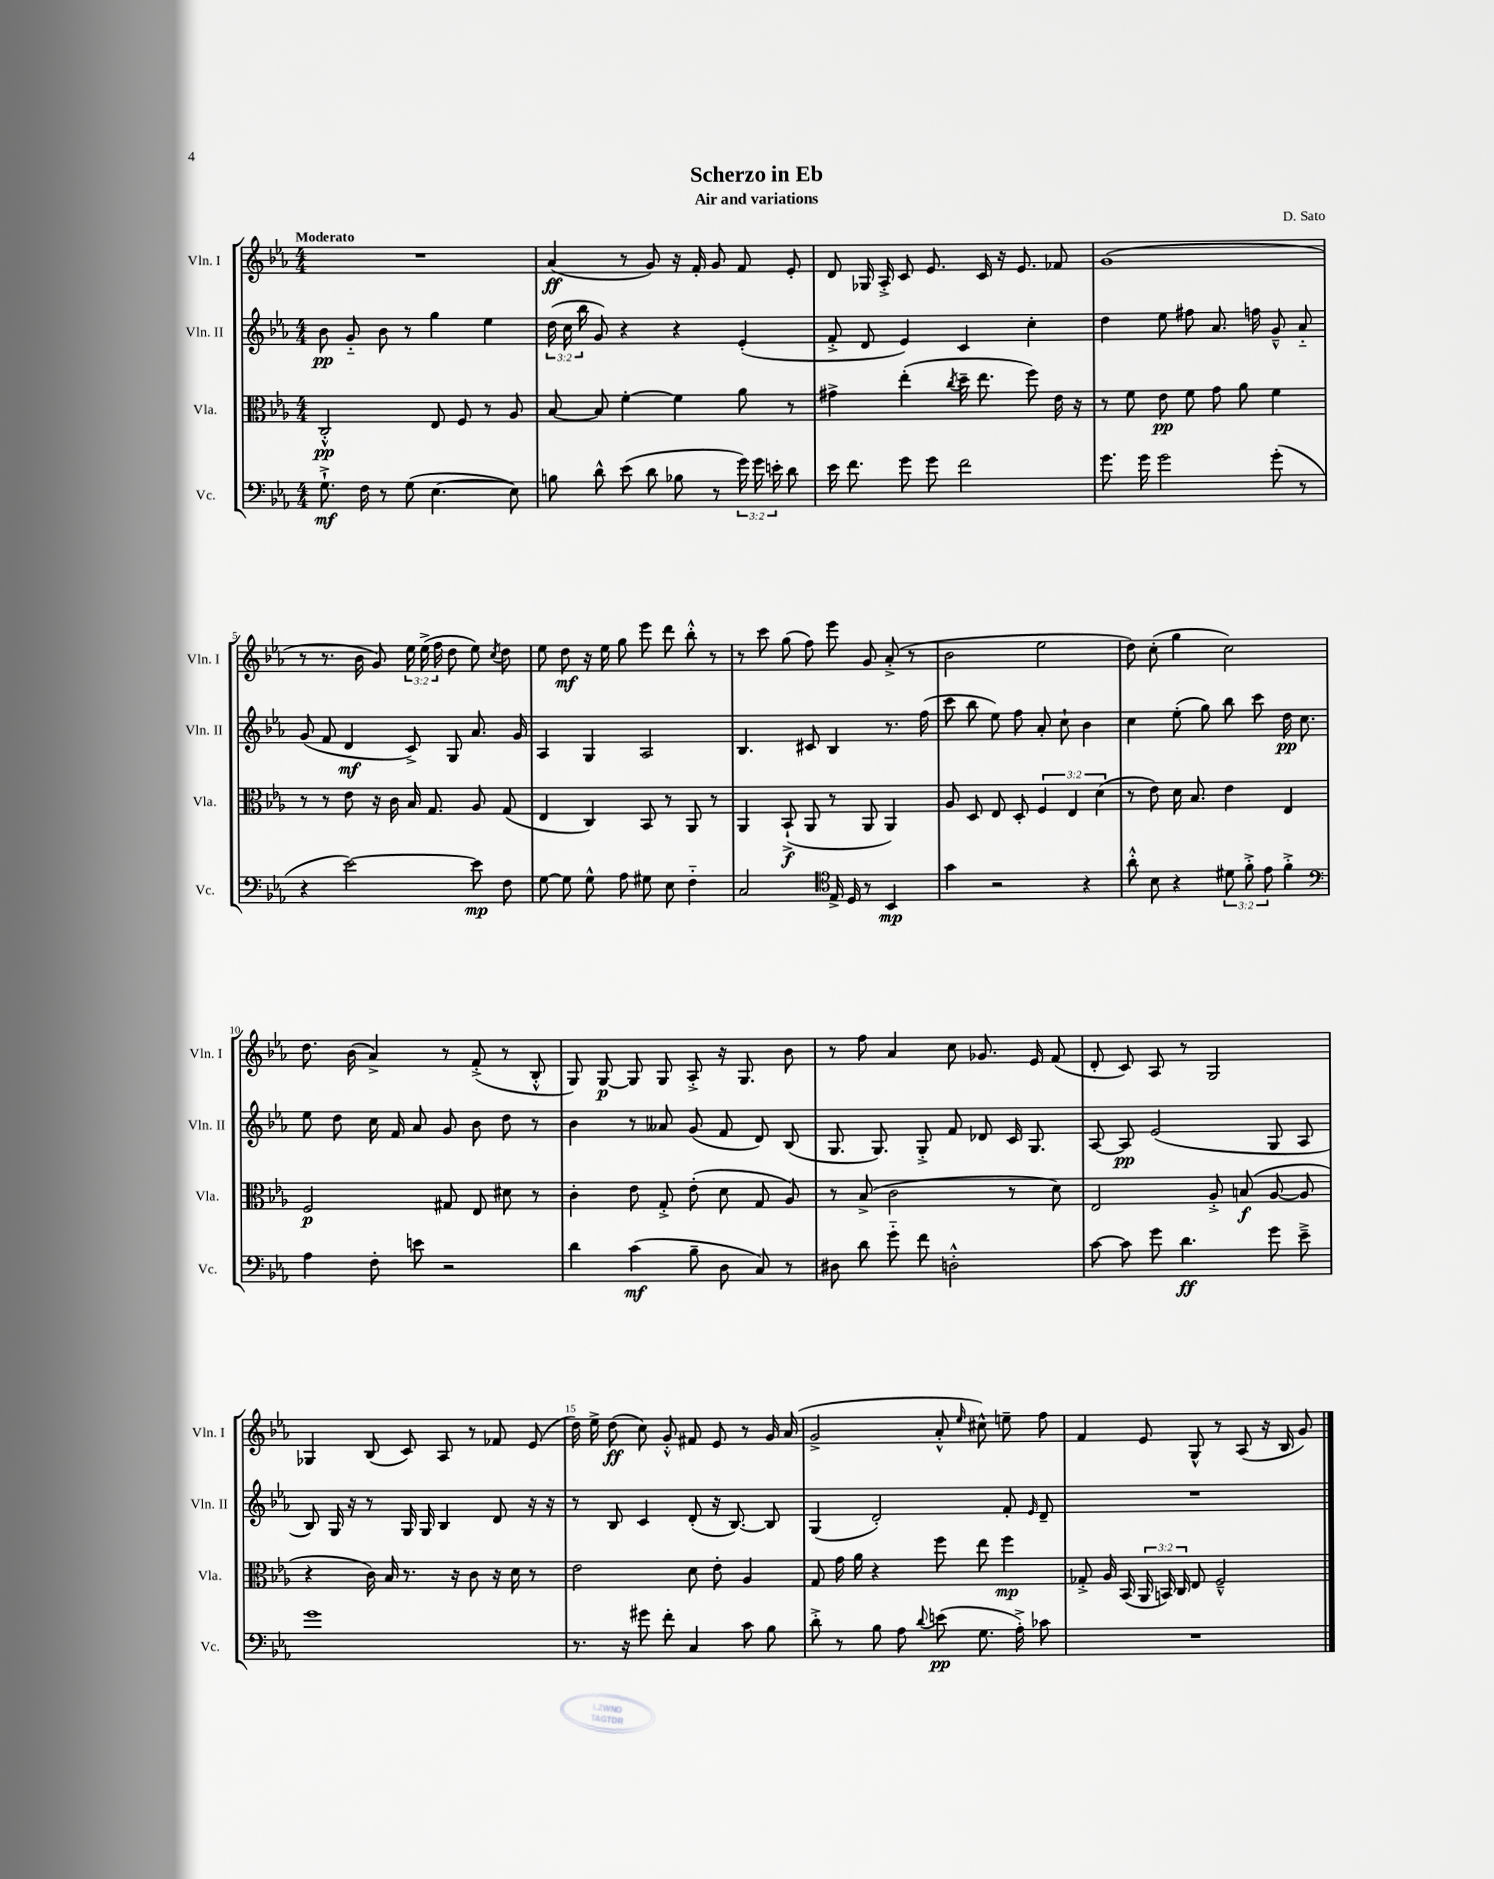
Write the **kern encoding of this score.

**kern	**dynam	**kern	**dynam	**kern	**dynam	**kern	**dynam
*part4	*part4	*part3	*part3	*part2	*part2	*part1	*part1
*staff4	*staff4	*staff3	*staff3	*staff2	*staff2	*staff1	*staff1
*I"Vc.	*	*I"Vla.	*	*I"Vln. II	*	*I"Vln. I	*
*I'Vc.	*	*I'Vla.	*	*I'Vln. II	*	*I'Vln. I	*
*clefF4	*	*clefC3	*	*clefG2	*	*clefG2	*
*k[b-e-a-]	*	*k[b-e-a-]	*	*k[b-e-a-]	*	*k[b-e-a-]	*
*M4/4	*	*M4/4	*	*M4/4	*	*M4/4	*
=1	=1	=1	=1	=1	=1	=1	=1
!	!	!	!	!	!	!LO:TX:a:B:t=Moderato	!
8.G`^\	mf	2C'^^/	pp	8b-\	pp	1r	.
.	.	.	.	8g/	.	.	.
16F\	.	.	.	.	.	.	.
8r	.	.	.	8b-\	.	.	.
(8G\	.	.	.	8r	.	.	.
[4.E-\	.	8E-/	.	4gg\	.	.	.
.	.	8F/	.	.	.	.	.
.	.	8r	.	4ee-\	.	.	.
8E-\])	.	8A-/	.	.	.	.	.
=2	=2	=2	=2	=2	=2	=2	=2
8Bn\	.	[8B-/	.	(24dd\	.	(4a-/	ff
.	.	.	.	24cc\	.	.	.
.	.	.	.	24bb-\	.	.	.
8d^^\	.	8B-/]	.	8g/)	.	.	.
(8e-\	.	[4f'\	.	4r	.	8r	.
8d\	.	.	.	.	.	8g/)	.
8B-X\	.	4f\]	.	4r	.	16r	.
.	.	.	.	.	.	16f'/	.
8r	.	.	.	.	.	8g/	.
24g\)	.	8a-\	.	(4e-'/	.	8f/	.
24g\	.	.	.	.	.	.	.
24en'\	.	.	.	.	.	.	.
8d\	.	8r	.	.	.	8e-'/	.
=3	=3	=3	=3	=3	=3	=3	=3
16e-\	.	4g#X^\	.	8f'^/	.	8d/	.
8.f\	.	.	.	.	.	.	.
.	.	.	.	8d/	.	16G-X/	.
.	.	.	.	.	.	16A-'^/	.
8g\	.	(4ee-'\	.	4e-/)	.	8c/	.
8g\	.	.	.	.	.	8.e-/	.
.	.	8qcc/	.	.	.	.	.
2f\	.	16dd~\	.	4c/	.	.	.
.	.	8.ee-\	.	.	.	16c/	.
.	.	.	.	.	.	16r	.
.	.	.	.	.	.	8.e-/	.
.	.	8ff\)	.	4cc'\	.	.	.
.	.	16e-\	.	.	.	8f-X/	.
.	.	16r	.	.	.	.	.
=4	=4	=4	=4	=4	=4	=4	=4
8.g\	.	8r	.	4dd\	.	(1g	.
.	.	8f\	.	.	.	.	.
16g\	.	.	.	.	.	.	.
2g\	.	8e-\	pp	8ee-\	.	.	.
.	.	8f\	.	8ff#X\	.	.	.
.	.	8g\	.	8.a-/	.	.	.
.	.	8a-\	.	.	.	.	.
.	.	.	.	16ffn\	.	.	.
(8g'\	.	4f\	.	8g~^^/	.	.	.
8r	.	.	.	8a-/	.	.	.
!!LO:LB:g=z
=5	=5	=5	=5	=5	=5	=5	=5
4r	.	8r	.	(8g/	.	8r	.
.	.	8r	.	8f/	.	8.r	.
[2e-\)	.	8e-\	.	4d/	mf	.	.
.	.	.	.	.	.	16b-\	.
.	.	16r	.	.	.	8g/)	.
.	.	16c\	.	.	.	.	.
.	.	16B-/	.	8c^/)	.	24ee-\	.
.	.	.	.	.	.	(24ee-^\	.
.	.	8.G/	.	.	.	.	.
.	.	.	.	.	.	24ff\	.
.	.	.	.	8G/	.	8dd\	.
8e-\]	mp	8A-/	.	8.a-/	.	8ee-\)	.
.	.	.	.	.	.	8qcc/	.
8F\	.	(8G/	.	.	.	8dd\	.
.	.	.	.	16g/	.	.	.
=6	=6	=6	=6	=6	=6	=6	=6
[8G\	.	4E-/	.	4A-/	.	8ee-\	.
8G\]	.	.	.	.	.	8dd\	mf
8G^^\	.	4C/)	.	4G/	.	16r	.
.	.	.	.	.	.	16ee-\	.
8A-\	.	.	.	.	.	8gg\	.
8G#X\	.	8BB-/	.	2A-/	.	8eee-\	.
8E-\	.	8r	.	.	.	8ddd\	.
4F\	.	8AA-/	.	.	.	8bb-'^^\	.
.	.	8r	.	.	.	8r	.
=7	=7	=7	=7	=7	=7	=7	=7
2C/	.	4AA-/	.	4.B-/	.	8r	.
.	.	.	.	.	.	8ccc\	.
.	.	(8BB-`^/	f	.	.	(8gg\	.
.	.	8AA-/	.	8c#X/	.	8ff\)	.
*clefC4	*	*	*	*	*	*	*
16E-^/	.	8r	.	4B-/	.	8eee-\	.
16D/	.	.	.	.	.	.	.
8r	.	8AA-/	.	.	.	8g/	.
4BB-/	mp	4AA-/)	.	8.r	.	(8a-'^/	.
.	.	.	.	.	.	8r	.
.	.	.	.	(16ff\	.	.	.
=8	=8	=8	=8	=8	=8	=8	=8
4g\	.	8A-/	.	8ccc\	.	2b-\	.
.	.	8D/	.	8bb-\	.	.	.
2r	.	8E-/	.	8ee-\)	.	.	.
.	.	8D'/	.	8ff\	.	.	.
.	.	6F/	.	8a-'/	.	2ee-\	.
.	.	.	.	8cc`\	.	.	.
.	.	6E-/	.	.	.	.	.
4r	.	.	.	4b-\	.	.	.
.	.	(6d\	.	.	.	.	.
=9	=9	=9	=9	=9	=9	=9	=9
8a-'^^\	.	8r	.	4cc\	.	8dd\)	.
8B-\	.	8e-\)	.	.	.	(8cc'\	.
4r	.	16d\	.	(8ee-'\	.	4gg\	.
.	.	8.B-/	.	.	.	.	.
.	.	.	.	8gg\)	.	.	.
12d#X\	.	4e-\	.	8bb-\	.	2cc\)	.
12f'^\	.	.	.	.	.	.	.
.	.	.	.	8ccc\	.	.	.
12e-\	.	.	.	.	.	.	.
4f'^\	.	4E-/	.	16dd\	pp	.	.
.	.	.	.	8.cc\	.	.	.
!!LO:LB:g=z
=10	=10	=10	=10	=10	=10	=10	=10
*clefF4	*	*	*	*	*	*	*
4A-\	.	2F/	p	8ee-\	.	8.dd\	.
.	.	.	.	8dd\	.	.	.
.	.	.	.	.	.	(16b-\	.
8F'\	.	.	.	16cc\	.	4a-^/)	.
.	.	.	.	16f/	.	.	.
8en\	.	.	.	8a-/	.	.	.
2r	.	8G#X/	.	8g/	.	8r	.
.	.	8E-/	.	8b-\	.	(8f'^/	.
.	.	8d#X\	.	8dd\	.	8r	.
.	.	8r	.	8r	.	8B-'^^/	.
=11	=11	=11	=11	=11	=11	=11	=11
4d\	.	4c'\	.	4b-\	.	8G/)	.
.	.	.	.	.	.	[8G/	p
(4c\	mf	8e-\	.	8r	.	8G/]	.
.	.	8G'^/	.	8a--X/	.	8G/	.
8B-~\	.	(8e-'\	.	(8g/	.	8A-'^/	.
8D\	.	8d\	.	8f/	.	16r	.
.	.	.	.	.	.	8.G/	.
8C/)	.	8G/	.	8d/)	.	.	.
8r	.	8A-/)	.	(8B-/	.	8b-\	.
=12	=12	=12	=12	=12	=12	=12	=12
8D#X\	.	8r	.	8.G/	.	8r	.
8d\	.	(8B-^/	.	.	.	8ff\	.
.	.	.	.	8.G/)	.	.	.
8g\	.	2c\	.	.	.	4a-/	.
8f\	.	.	.	8G'^/	.	.	.
2Dn'^^\	.	.	.	8f/	.	8cc\	.
.	.	.	.	8d-X/	.	8.g-X/	.
.	.	8r	.	16c/	.	.	.
.	.	.	.	8.G/	.	16e-/	.
.	.	8d\)	.	.	.	(8f/	.
=13	=13	=13	=13	=13	=13	=13	=13
[8c\	.	2E-/	.	[8A-/	.	8d'/	.
8c\]	.	.	.	8A-/]	pp	8c/)	.
8g\	.	.	.	(2e-/	.	8A-/	.
4.d\	ff	.	.	.	.	8r	.
.	.	8A-'^/	.	.	.	2G/	.
.	.	(8Bn/	f	.	.	.	.
8g\	.	[8A-/	.	8G/	.	.	.
8e-~^\	.	8A-/]	.	8A-/	.	.	.
!!LO:LB:g=z
=14	=14	=14	=14	=14	=14	=14	=14
1g	.	4r	.	8B-/)	.	4G-X/	.
.	.	.	.	16G/	.	.	.
.	.	.	.	16r	.	.	.
.	.	16c\)	.	8r	.	(8B-/	.
.	.	16B-/	.	.	.	.	.
.	.	8.r	.	16G/	.	8c/)	.
.	.	.	.	16G/	.	.	.
.	.	.	.	4B-/	.	8A-/	.
.	.	16r	.	.	.	.	.
.	.	8c\	.	.	.	8r	.
.	.	16r	.	8d/	.	8f-X/	.
.	.	16d\	.	.	.	.	.
.	.	8r	.	16r	.	(8e-/	.
.	.	.	.	16r	.	.	.
=15	=15	=15	=15	=15	=15	=15	=15
8.r	.	2e-\	.	8r	.	16dd\)	.
.	.	.	.	.	.	16ee-^\	.
.	.	.	.	8B-/	.	(8dd\	ff
16r	.	.	.	.	.	.	.
8g#X\	.	.	.	4c/	.	8cc\)	.
8f'\	.	.	.	.	.	8g'^^/	.
4C/	.	8d\	.	(8d'/	.	8f#X/	.
.	.	8e-'\	.	16r	.	8e-/	.
.	.	.	.	[8.B-/)	.	.	.
8c\	.	4A-/	.	.	.	8r	.
8B-\	.	.	.	8B-/]	.	16g/	.
.	.	.	.	.	.	(16a-/	.
=16	=16	=16	=16	=16	=16	=16	=16
8d'^\	.	8G/	.	(4G/	.	2g^/	.
8r	.	16g\	.	.	.	.	.
.	.	16a-\	.	.	.	.	.
8B-\	.	4r	.	2d'/)	.	.	.
8A-\	.	.	.	.	.	.	.
8qqd/	.	.	.	.	.	.	.
(8en\	pp	8ff\	.	.	.	8a-'^^/	.
.	.	.	.	.	.	16qqee-/	.
8.G\	.	8ee-\	.	.	.	8cc#X^^\)	.
.	.	4ff\	mp	8f'/	.	8een~\	.
16A-'^\)	.	.	.	.	.	.	.
.	.	.	.	16qqe-/	.	.	.
8c-X\	.	.	.	8d~/	.	8ff\	.
=17	=17	=17	=17	=17	=17	=17	=17
1r	.	8G-X'^/	.	1r	.	4f/	.
.	.	16A-/	.	.	.	.	.
.	.	(16BB-/	.	.	.	.	.
.	.	24AA-/	.	.	.	8e-/	.
.	.	24BBn/)	.	.	.	.	.
.	.	24C/	.	.	.	.	.
.	.	8E-/	.	.	.	8G^^/	.
.	.	2F~^^/	.	.	.	8r	.
.	.	.	.	.	.	(8A-/	.
.	.	.	.	.	.	16r	.
.	.	.	.	.	.	16B-/	.
.	.	.	.	.	.	8g/)	.
==	==	==	==	==	==	==	==
*-	*-	*-	*-	*-	*-	*-	*-
